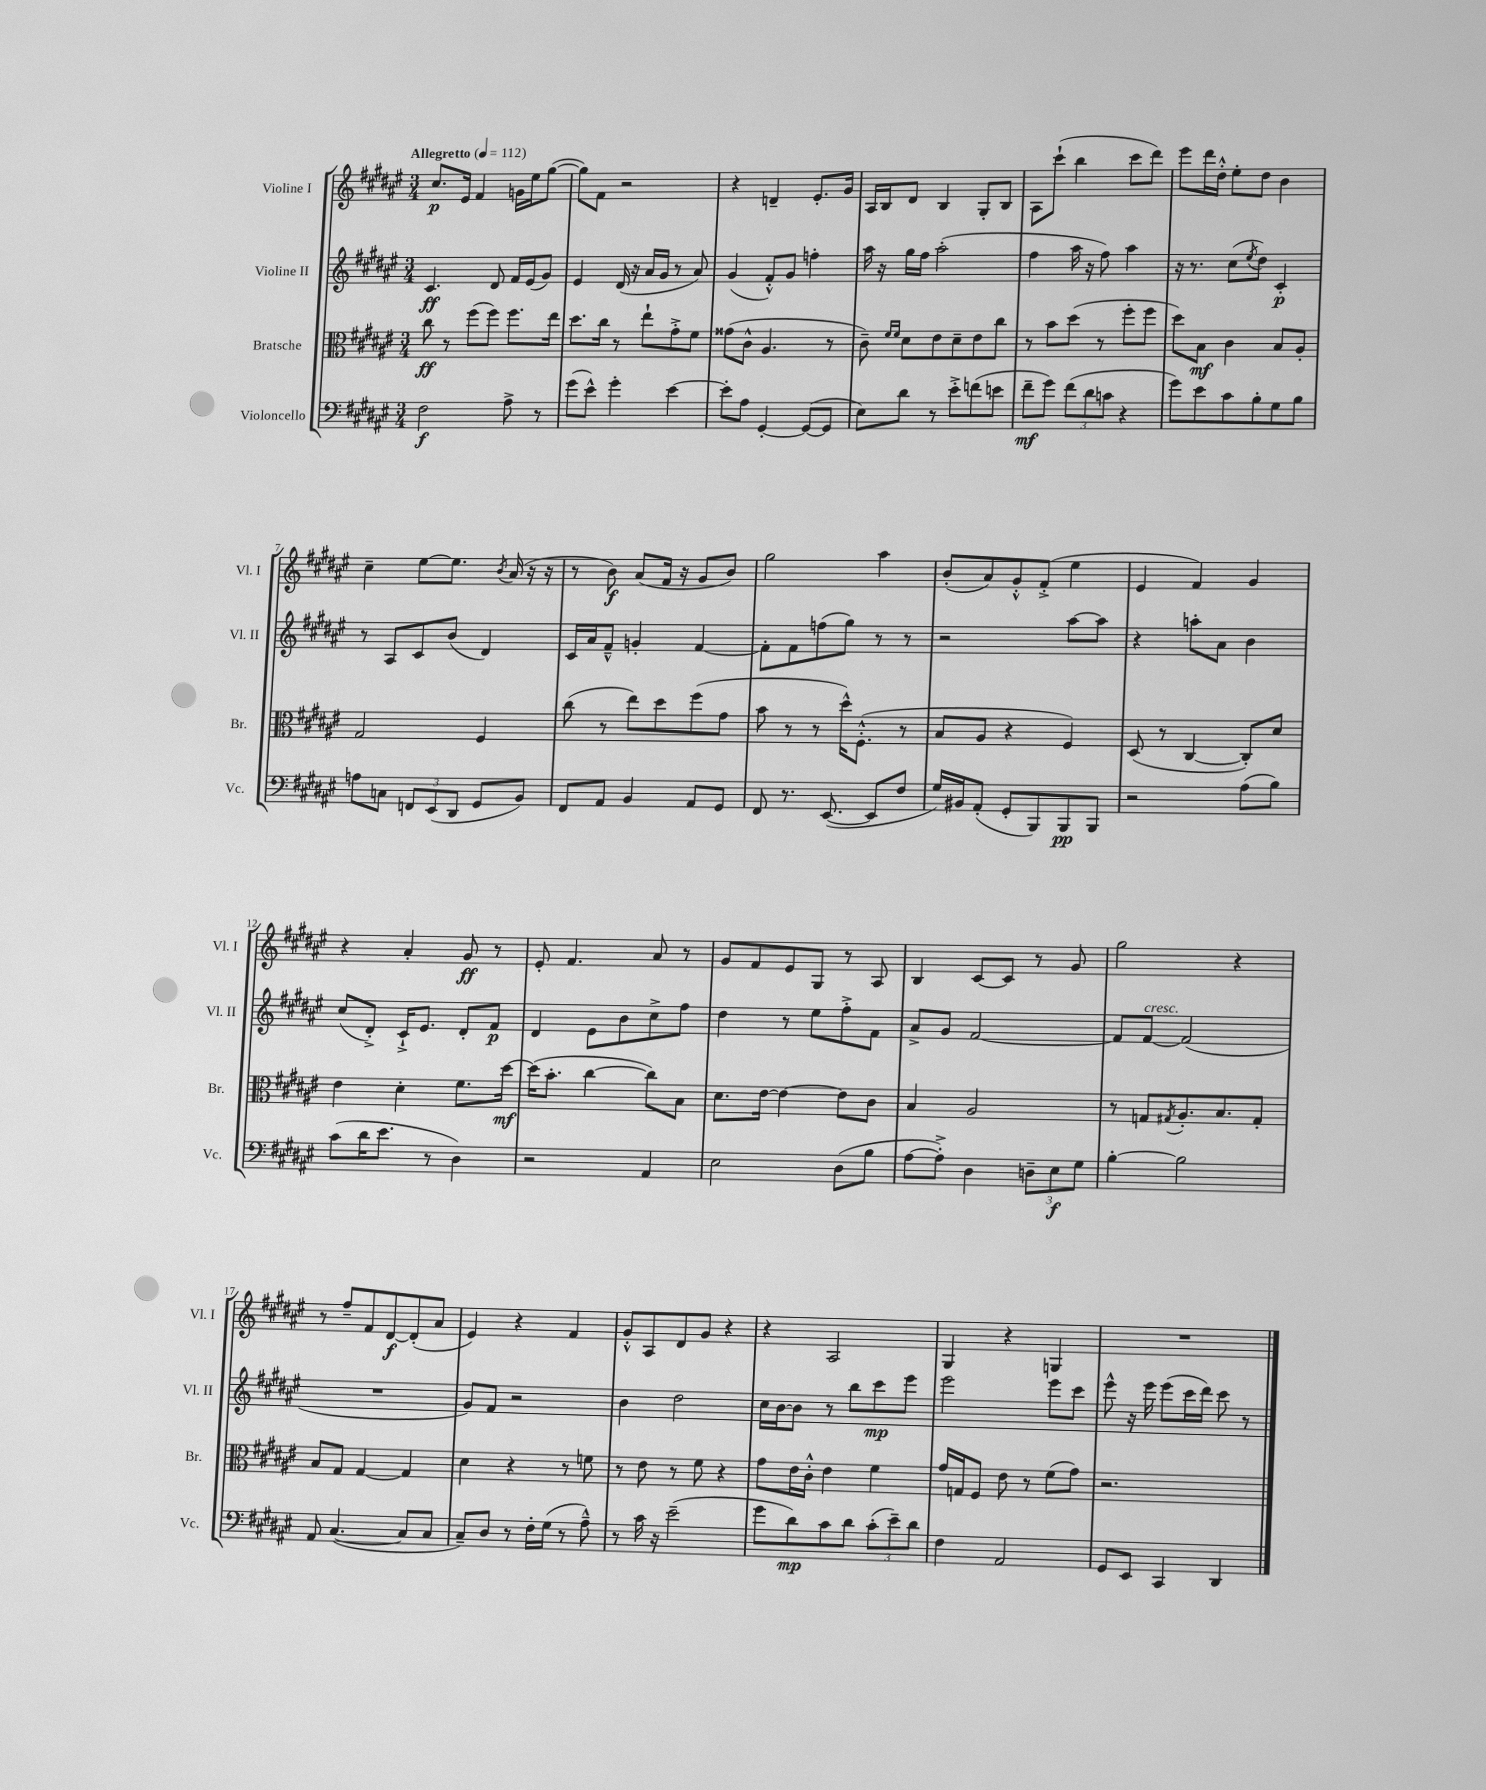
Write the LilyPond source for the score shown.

<<
\new StaffGroup <<
\new Staff = "s0" \with { instrumentName = "Violine I" shortInstrumentName = "Vl. I" } {
    \clef treble \key fis \major \numericTimeSignature \time 3/4 \tempo "Allegretto" 4 = 112
    cis''8.\p eis'16 fis'4 g'16 eis''16 gis''8~( |
    gis''8) fis'8 r2 |
    r4 d'4-- eis'8.-. gis'16 |
    ais16 b16 dis'8 b4 gis8-. b8 |
    ais8 cis'''8-!( b''4 cis'''8 dis'''8) |
    eis'''8 dis'''16 dis''16-.-^ eis''8-. dis''8 b'4 |
    cis''4-- eis''8~ eis''8. \acciaccatura { b'8 } ais'16( r16 r16 |
    r8 b'8\f) ais'8( fis'16 r16 gis'8 b'8) |
    gis''2 ais''4 |
    b'8-.( ais'8) gis'8-.-^ fis'8-.->( eis''4 |
    eis'4 fis'4) gis'4 |
    r4 ais'4-. gis'8\ff r8 |
    eis'8-. fis'4. ais'8 r8 |
    gis'8 fis'8 eis'8 gis8 r8 ais8 |
    b4 cis'8~ cis'8 r8 gis'8 |
    gis''2 r4 |
    r8 fis''8-- fis'8 dis'8~\f dis'8-.( ais'8 |
    eis'4) r4 fis'4 |
    gis'8-.-^ ais8 dis'8 gis'8 r4 |
    r4 ais2 |
    gis4 r4 g4 |
    R2. \bar "|." |
}
\new Staff = "s1" \with { instrumentName = "Violine II" shortInstrumentName = "Vl. II" } {
    \clef treble \key fis \major \numericTimeSignature \time 3/4
    cis'4.\ff dis'8 fis'16 eis'16( gis'8) |
    eis'4 dis'16( r16 ais'16 gis'16 r8 ais'8) |
    gis'4( fis'8-.-^) gis'8 f''4-. |
    ais''16 r16 gis''16 fis''16 ais''2-.( |
    fis''4 ais''16 r16 fis''8) ais''4 |
    r16 r8. cis''8( \acciaccatura { eis''8 } dis''8) cis'4-.\p |
    r8 ais8 cis'8 b'8( dis'4) |
    cis'16 ais'16 fis'8---^ g'4-. fis'4~ |
    fis'8-. fis'8 f''8( gis''8) r8 r8 |
    r2 ais''8~ ais''8 |
    r4 a''8-. ais'8 b'4 |
    cis''8( dis'8-.->) cis'16-!-> eis'8. dis'8-. fis'8\p |
    dis'4 eis'8 b'8 cis''8-> fis''8 |
    dis''4 r8 eis''8 fis''8-.-> fis'8 |
    ais'8-> gis'8 fis'2~ |
    fis'8 fis'8~^\markup { \italic "cresc." } fis'2( |
    R2. |
    gis'8) fis'8 r2 |
    b'4 dis''2 |
    cis''16 b'16~ b'8 r8 b''8 cis'''8\mp eis'''8 |
    eis'''2 eis'''8 cis'''8 |
    eis'''8-^ r16 eis'''16 eis'''8( cis'''16 dis'''16) cis'''8 r8 \bar "|." |
}
\new Staff = "s2" \with { instrumentName = "Bratsche" shortInstrumentName = "Br." } {
    \clef alto \key fis \major \numericTimeSignature \time 3/4
    cis''8\ff r8 fis''8( fis''8) fis''8. eis''16 |
    dis''8. cis''16 r8 eis''8-! gis'8-.-> fis'8 |
    gisis'8( cis'8-^ ais4. r8 |
    cis'8--) \grace { fis'16 fis'16 } dis'8 eis'8 dis'8-- eis'8 cis''8 |
    r8 b'8 dis''8( r8 fis''8-. fis''8 |
    dis''8) b8\mf cis'4 b8 ais8-. |
    gis2 fis4 |
    cis''8( r8 eis''8) dis''8 fis''8( gis'8 |
    b'8 r8 r8 dis''16-^) fis8.-.-^( r8 |
    b8 ais8 r4 fis4) |
    dis8( r8 cis4~ cis8-.) dis'8 |
    eis'4 dis'4-. fis'8. dis''16~\mf |
    dis''16( b'8.-. cis''4~ cis''8) b8 |
    dis'8. eis'16~ eis'4~ eis'8 cis'8 |
    b4 ais2 |
    r8 g8 \acciaccatura { gis8 } ais8.-. b8. gis8-. |
    b8 gis8 gis4~ gis4 |
    dis'4 r4 r8 f'8 |
    r8 eis'8 r8 fis'8 r4 |
    gis'8 eis'16 cis'16-.-^ eis'4 fis'4 |
    gis'16 g16 fis8 eis'8 r8 fis'8( gis'8) |
    r2. \bar "|." |
}
\new Staff = "s3" \with { instrumentName = "Violoncello" shortInstrumentName = "Vc." } {
    \clef bass \key fis \major \numericTimeSignature \time 3/4
    fis2\f ais8-> r8 |
    gis'8( eis'8-^) gis'4-. eis'4~ |
    eis'8-. ais8 gis,4~-. gis,8~( gis,8 |
    eis8) dis'8 r8 eis'8-.-> f'8( e'8 |
    fis'8--\mf gis'8) \tuplet 3/2 { fis'8( dis'8 c'8 } r4 |
    gis'8) eis'8 cis'8 b8-. gis8 b8 |
    a8 c8 \tuplet 3/2 { f,8 eis,8( dis,8 } gis,8 b,8) |
    fis,8 ais,8 b,4 ais,8 gis,8 |
    fis,8 r8. eis,8.~( eis,8 fis8 |
    gis16) bis,16 ais,8-.( gis,8-. b,,8) b,,8\pp b,,8 |
    r2 ais8( b8) |
    cis'8( dis'16 eis'8. r8 dis4) |
    r2 ais,4 |
    eis2 dis8( b8 |
    ais8~ ais8-.->) dis4 \tuplet 3/2 { d8-- eis8\f gis8 } |
    b4~-. b2 |
    ais,8 cis4.~( cis8 cis8 |
    cis8--) dis8 r8 fis16-. gis16( r8 ais8---^) |
    r8 cis'16 r16 eis'2--( |
    gis'8 dis'8\mp) cis'8 dis'8 \tuplet 3/2 { cis'8-.( eis'8--) dis'8 } |
    fis4 ais,2 |
    gis,8 eis,8 cis,4 dis,4 \bar "|." |
}
>>
>>
